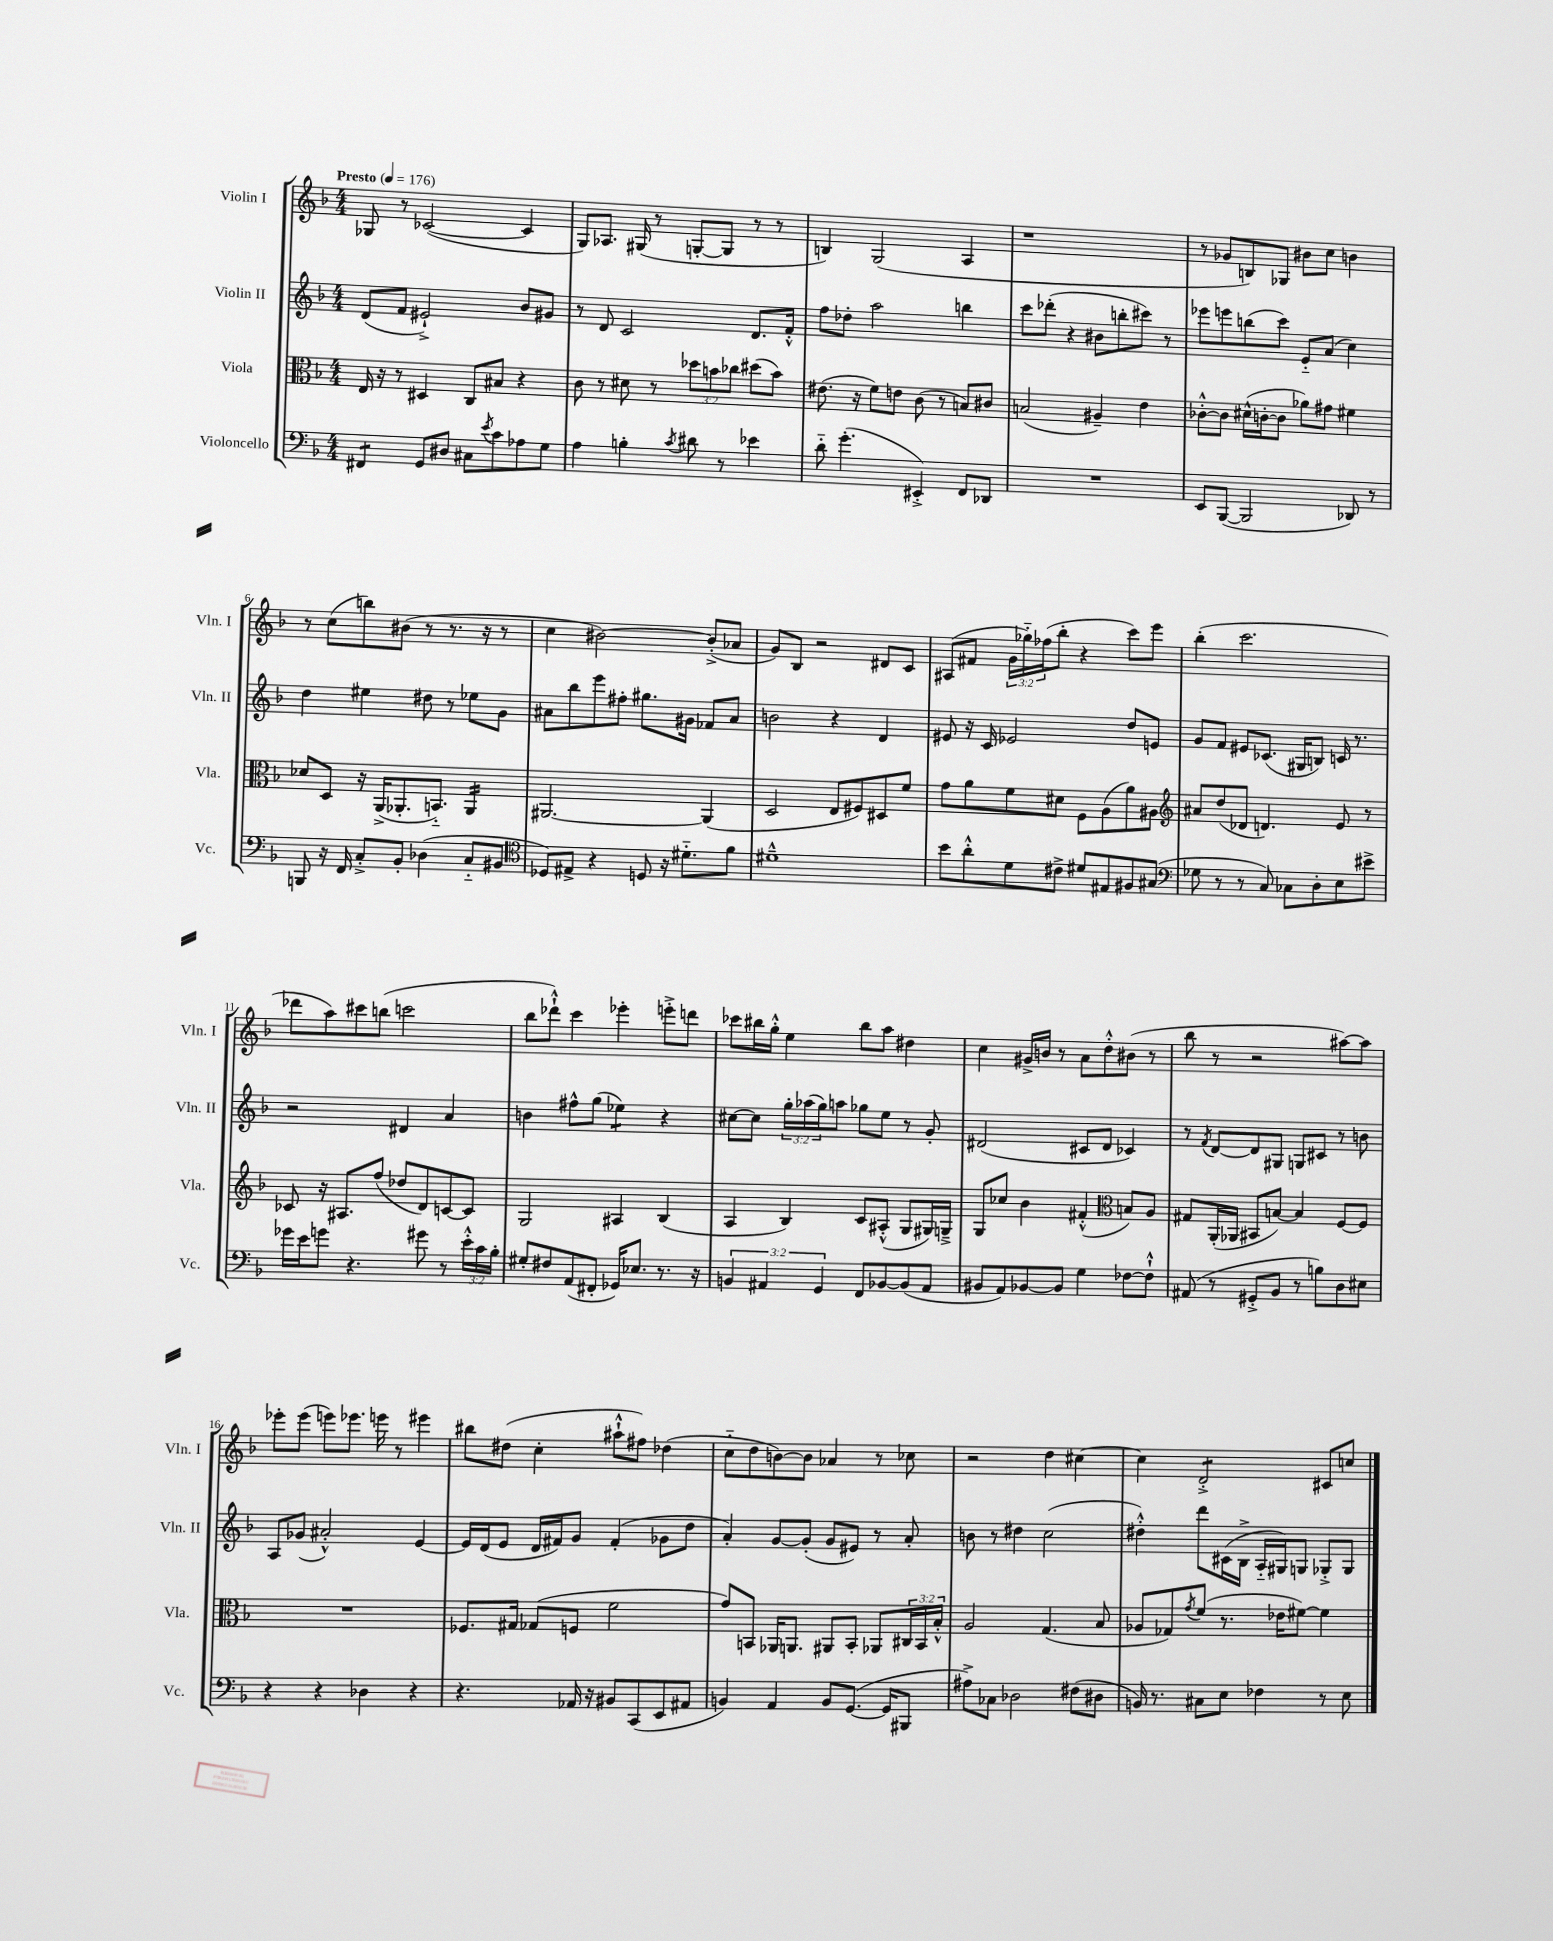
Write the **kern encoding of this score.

**kern	**kern	**kern	**kern
*staff4	*staff3	*staff2	*staff1
*clefF4	*clefC3	*clefG2	*clefG2
*k[b-]	*k[b-]	*k[b-]	*k[b-]
*M4/4	*M4/4	*M4/4	*M4/4
*MM176	*MM176	*MM176	*MM176
4FF#/	16E/	(8d/L	8G-/
.	16r	.	.
.	8r	8f/J	8r
8GG/L	4D#/	2e#`^/)	([2c-/
8D#/J	.	.	.
8C#\L	8C/L	.	.
8qe/	.	.	.
8c\	8B#/J	.	.
8A-\	4r	8b-/L	4c-/]
8G\J	.	8g#/J	.
=	=	=	=
4A\	8c\	8r	8G/L)
.	8r	8d/	8.A-/J
4B'\	8d#\	2c/	.
.	.	.	(16G#/
.	8r	.	8r
8qc/	.	.	.
8d#\	12dd-\L	.	[8G'/L
.	12b\	.	.
8r	.	.	8G/]J
.	12cc-\J	.	.
4e-\	(8dd#\L	8.d/L	8r
.	8b\J)	.	8r
.	.	16f'^^/Jk	.
=	=	=	=
8d'~\	(8.e#\	8ff\L	4B/)
(4.g'\	.	8dd-'\J	.
.	16r	.	.
.	8f\L)	2aa\	(2G/
.	8e\J	.	.
4EE#'^/)	(8c\	.	.
.	8r	.	.
8FF/L	8B/L)	4bb\	4A/
8DD-/J	8c#/J	.	.
=	=	=	=
1r	(2B/	8ccc\L	1r
.	.	(8ddd-'\J	.
.	.	4r	.
.	4A#~/)	8b#\L	.
.	.	8bb'\	.
.	4e\	8ccc#\J)	.
.	.	8r	.
=	=	=	=
8EE/L	[8c-'^^\L	8eee-\L	8r
([8BBB-/J	8c-\]J	8eee\	8g-/L
2BBB-/]	(16d#^^\LL	(8bb\	8B/)
.	[16c'\J	.	.
.	8c\]J	8ccc\J)	8G-/J
.	8a-\L)	8e'~/L	8b#\L
.	8g#\J	(8a/J	8cc\J
8DD-/)	4f#\	4cc\)	4b\
8r	.	.	.
=	=	=	=
8BBB/	8d-/L	4dd\	8r
16r	8D/J	.	(8cc\L
16FF/	.	.	.
8C'^/L	16r	4ee#\	8bb\)
.	(16AA^/LK	.	.
8BB-'/J	8.AA-'/	.	(8b#\J
(4D-\	.	8dd#\	8r
.	8.BB'~/J)	.	.
.	.	8r	8.r
8C'~/L	4AA-/	8ee-\L	.
.	.	.	16r
8BB#/J	.	8g\J	8r
=	=	=	=
*clefC4	*	*	*
8D-/L)	[2.AA#/	8a#\L	4cc\
8E#^/J	.	8bb-\	.
4r	.	8eee\	[2b#\)
.	.	8ff#'\J	.
8D/	.	8.gg#\L	.
16r	.	.	.
8.d#'~\L	.	16g#\Jk	.
.	(4AA#/]	8f-/L	(8b#'^/]L
8f\J	.	8a#/J	8a-/J
=	=	=	=
1d#~^^	2D/	2b\	8g/L)
.	.	.	8B-/J
.	.	.	2r
.	8E/L	4r	.
.	8F#/)	.	.
.	8D#/	4d/	8d#/L
.	8f/J	.	8c/J
=	=	=	=
8b-\L	8g\L	8e#/	(8A#/L
8a'^^\	8a\	16r	8f#/J
.	.	16c/	.
8d\	8f\	2e-/	24g\LL
.	.	.	24gg-'~\)
.	.	.	(24ff-\J
8c#^\J	8d#\J	.	8bb-'\J
8d#/L	8F\L	.	4r
8E#/	(8A\	.	.
8F#/	8a\)	8dd/L	8ccc\L)
(8G#/J	8A#\J	8e/J	8eee\J
=	=	=	=
*clefF4	*clefG2	*	*
8G-\	8a#/L	8g/L	(4bb-'\
8r	(8dd/	8f/J	.
8r	8d-/J	8e#/L	2.ccc\
8C/)	4.d/)	(8.c-/J	.
8C-\L	.	.	.
.	.	16G#/LK	.
8D'\	.	8B/J)	.
8E\	8e/	16c/	.
.	.	8.r	.
8e#^\J	8r	.	.
=	=	=	=
16g-\LL	8c-/	2r	8ddd-\L
16e\J	.	.	.
8g\J	16r	.	8aa\)
.	8.A#/L	.	.
4.r	.	.	8ccc#\
.	(8ff/J	.	(8bb\J
.	8dd-/L	4d#/	2ccc\
8g#\	8d/)	.	.
8r	[8c/	4a/	.
24e'^^\LL	8c/]J	.	.
24c\	.	.	.
24B-'\JJ	.	.	.
=	=	=	=
8G#'/L	2G/	4b\	8bb-\L
8F#/	.	.	8ddd-`^^\J)
(8AA/	.	8ff#^^\L	4ccc\
8FF#'/J	.	(8gg\J	.
16GG-/LK)	4A#/	4ee-\)	4eee-'\
8.E-/J	.	.	.
8.r	(4B-/	4r	8eee'^\L
.	.	.	8ddd\J
16r	.	.	.
=	=	=	=
6BB/	4A/	[8cc#\L	8ccc-\L
.	.	8cc#\]J	16bb#\L
6AA#/	.	.	.
.	.	.	16gg'^^\JJ
.	4B-/)	24gg'\LL	4ee\
.	.	(24aa-\	.
6GG/	.	24gg\J)	.
.	.	8aa\J	.
8FF/L	8c/L	8gg-\L	8bb#\L
[8BB-/	(8A#'^^/J	8ee\J	8aa\J
(8BB-/]	8G/L	8r	4dd#\
8AA#/J	16G#/L)	8g'/	.
.	16G~^/JJ	.	.
=	=	=	=
8BB#/L	8G/L	(2d#/	4cc\
8AA/)	8cc-/J	.	.
[8BB-/	4b-\	.	16g#^/LL
.	.	.	16b/JJ
8BB-/]J	.	.	8r
4G\	(4f#'^^/	8c#/L	8a\L
.	.	8d#/J	8dd'^^\
*	*clefC3	*	*
[8F-\L	8B/L)	4c-/)	(8b#\J
8F-`^^\]J	8A/J	.	8r
=	=	=	=
(8AA#/	8G#/L	8r	8bb-\
.	.	8qf/	.
8r	(16AA'/L	[8d/L	8r
.	16AA-/JJ	.	.
8GG#'^/L	8BB#/L	8d/]	2r
8BB-/J	[8B/J)	8G#/J	.
8r	4B/]	8G/L	.
8B\L)	.	8c#/J	.
8D\	[8F/L	8r	[8aa#\L)
8E#\J	8F/]J	8b\	8aa#\]J
=	=	=	=
4r	1r	8A/L	8eee-'\L
.	.	(8g-/J	(8eee-\J
4r	.	2a#'^^/)	8eee\L)
.	.	.	8.eee-\J
4D-\	.	.	.
.	.	.	16eee\
.	.	.	8r
4r	.	[4e/	4eee#\
=	=	=	=
4.r	8.F-/L	16e/]LL	8bb#\L
.	.	(16d/J	.
.	.	8e/J	(8dd#\J
.	16G#/Jk	.	.
.	(8G-/L	16d/LL	4cc'\
.	.	16f#/J)	.
16AA-/	8F/J	8g/J	.
16r	.	.	.
8BB#/L	2f\	(4f#'/	8aa#`^^\L
(8CC/	.	.	8ff#\J)
8EE/	.	8g-\L	(4dd-\
8AA#/J	.	8dd\J	.
=	=	=	=
4BB/)	8g/L)	4a'/)	8cc'~\L
.	8BB/J	.	8dd\
4AA/	16AA-/LK	[8g/L	[8b\)
.	8.AA/J	.	.
.	.	(8g'/]J	8b\]J
8BB/L	8AA#/L	8g/L	4a-/
([8.GG/J	8BB'/J	8e#/J)	.
.	8AA-/L	8r	8r
16GG/]LK	.	.	.
8BBB#/J	24C#/L	8a'/	8cc-\
.	24BB/	.	.
.	24B-'^^/JJ	.	.
=	=	=	=
8A#^\L)	2A/	8b\	2r
8C-\J	.	8r	.
2D-\	.	4dd#\	.
.	(4.G/	(2cc\	4dd\
(8F#\L	.	.	[4cc#\
8D#\J	8B-/	.	.
=	=	=	=
16BB/)	8A-/L	4dd#'^^\)	4cc#\]
8.r	.	.	.
.	8G-/)	.	.
.	8qg/	.	.
8C#\L	(8f/J	8ddd\L	2d'^/
8E\J	8.r	(16c#\L	.
.	.	16B-^\JJ	.
4F-\	.	16A'~/LL	.
.	16e-\LK	16G#/J)	.
.	[8f#\J)	8G/J	.
8r	4f#\]	8G-'^/L	8c#/L
8E\	.	8G-/J	8cc/J
==	==	==	==
*-	*-	*-	*-
